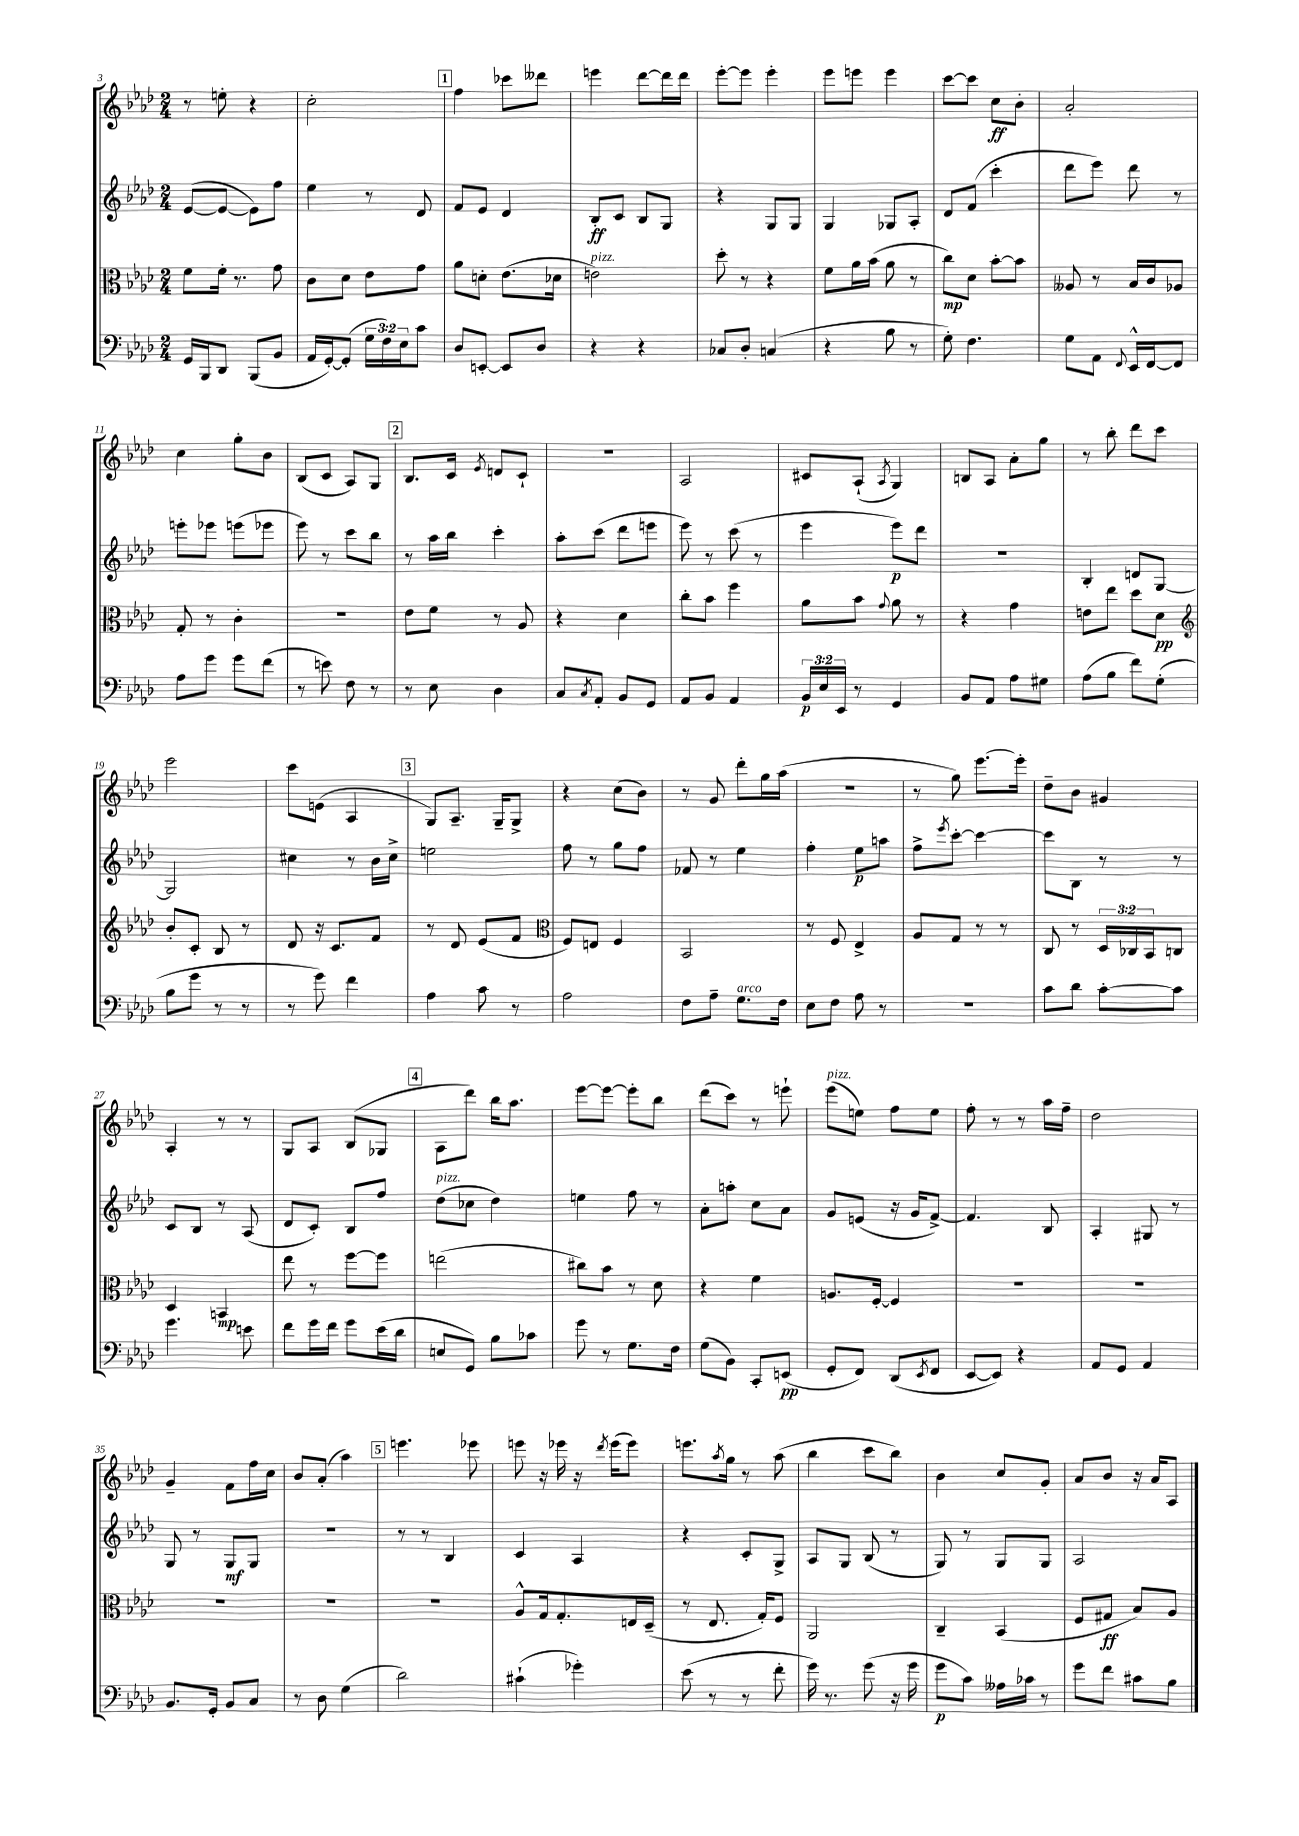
<<
\new StaffGroup <<
\new Staff = "s0" {
    \clef treble \key aes \major \numericTimeSignature \time 2/4
    r8 e''8-. r4 |
    c''2-. |
    \mark \markup { \box "1" } f''4 ces'''8 deses'''8 |
    e'''4 des'''8~ des'''16 des'''16 |
    ees'''8~-. ees'''8 ees'''4-. |
    ees'''8 e'''8 e'''4 |
    c'''8~ c'''8 c''8\ff bes'8-. |
    aes'2-. |
    c''4 g''8-. bes'8 |
    bes8( c'8 aes8) g8 |
    \mark \markup { \box "2" } bes8. c'16 \acciaccatura { ees'8 } d'8 c'8-! |
    r2 |
    aes2 |
    cis'8 aes8-!( \acciaccatura { aes8 } g4) |
    b8 aes8 aes'8-. g''8 |
    r8 bes''8-. des'''8 c'''8 |
    ees'''2 |
    c'''8 e'8( aes4 |
    \mark \markup { \box "3" } g8) aes8.-- g16-- g8-> |
    r4 c''8( bes'8) |
    r8 g'8 des'''8-. g''16 aes''16( |
    R2 |
    r8 g''8) ees'''8.~ ees'''16-. |
    des''8-- bes'8 gis'4 |
    aes4-. r8 r8 |
    g8 aes8 bes8( ges8 |
    \mark \markup { \box "4" } aes8 des'''8) bes''16 aes''8. |
    ees'''8~ ees'''8~ ees'''8-. bes''8 |
    des'''8( c'''8) r8 e'''8-! |
    ees'''8^\markup { \italic "pizz." }( e''8) f''8 e''8 |
    f''8-. r8 r8 aes''16 f''16-- |
    des''2 |
    g'4-- f'8 f''16 c''16 |
    bes'8 aes'8-.( aes''4) |
    \mark \markup { \box "5" } e'''4. ees'''8 |
    e'''8 r16 ees'''16 r16 \acciaccatura { des'''8 } ees'''16( ees'''8) |
    e'''8. \acciaccatura { aes''8 } g''16 r8 aes''8( |
    bes''4 c'''8 bes''8) |
    bes'4 c''8 g'8-. |
    aes'8 bes'8 r16 aes'16 aes8 \bar "|." |
}
\new Staff = "s1" {
    \clef treble \key aes \major \numericTimeSignature \time 2/4
    ees'8~( ees'8~ ees'8) f''8 |
    ees''4 r8 des'8 |
    \mark \markup { \box "1" } f'8 ees'8 des'4 |
    bes8-.\ff c'8 bes8 g8 |
    r4 g8 g8 |
    g4 ges8 aes8-. |
    des'8 f'8( c'''4-. |
    des'''8 ees'''8) des'''8 r8 |
    e'''8-. ees'''8 e'''8( ees'''8 |
    ees'''8) r8 c'''8 bes''8 |
    \mark \markup { \box "2" } r8 aes''16 bes''16 c'''4-. |
    aes''8-. c'''8( des'''8 e'''8 |
    ees'''8) r8 c'''8( r8 |
    ees'''4 ees'''8\p) des'''8 |
    r2 |
    bes4-. d'8 g8~ |
    g2 |
    cis''4 r8 bes'16 cis''16-> |
    \mark \markup { \box "3" } e''2 |
    f''8 r8 g''8 f''8 |
    fes'8 r8 ees''4 |
    f''4-. ees''8\p a''8 |
    f''8-> \acciaccatura { ees'''8 } c'''8~-. c'''4~ |
    c'''8 bes8 r8 r8 |
    c'8 bes8 r8 aes8( |
    des'8 c'8-.) bes8 f''8 |
    \mark \markup { \box "4" } des''8^\markup { \italic "pizz." }( ces''8 des''4) |
    e''4 f''8 r8 |
    aes'8-. a''8-. c''8 aes'8 |
    g'8 e'8( r16 g'16 f'8~->) |
    f'4. bes8 |
    aes4-. gis8 r8 |
    g8 r8 g8\mf g8 |
    r2 |
    \mark \markup { \box "5" } r8 r8 bes4 |
    c'4 aes4 |
    r4 c'8-. g8-> |
    aes8 g8 bes8( r8 |
    g8) r8 g8 g8 |
    aes2 \bar "|." |
}
\new Staff = "s2" {
    \clef alto \key aes \major \numericTimeSignature \time 2/4 \override Staff.TupletNumber.text = #tuplet-number::calc-fraction-text
    f'8 f'16-. r8. g'8 |
    c'8 des'8 ees'8 g'8 |
    \mark \markup { \box "1" } aes'8 d'8-. ees'8.( des'16 |
    e'2^\markup { \italic "pizz." }) |
    des''8-. r8 r4 |
    f'8 aes'16 bes'16( aes'8 r8 |
    c''8\mp) des'8 bes'8~-. bes'8 |
    aeses8 r8 bes16 c'16 aes8 |
    g8-. r8 c'4-. |
    R2 |
    \mark \markup { \box "2" } ees'8 f'8 r8 aes8 |
    r4 des'4 |
    c''8-. bes'8 f''4 |
    aes'8 bes'8 \appoggiatura { g'8 } aes'8 r8 |
    r4 g'4 |
    e'8 ees''8 des''8 des'8\pp |
    \clef treble bes'8-. c'8-. bes8 r8 |
    des'8 r16 c'8. f'8 |
    \mark \markup { \box "3" } r8 des'8 ees'8( f'8 |
    \clef alto f8) e8 f4 |
    bes,2 |
    r8 f8 ees4-> |
    aes8 g8 r8 r8 |
    c8 r8 \tuplet 3/2 { des16 ces16 bes,16 } c8 |
    des4 b,4\mp |
    ees''8 r8 f''8~ f''8 |
    \mark \markup { \box "4" } e''2( |
    cis''8) bes'8 r8 des'8 |
    r4 f'4 |
    a8. f16~-. f4 |
    R2 |
    R2 |
    R2 |
    R2 |
    \mark \markup { \box "5" } R2 |
    aes8-^ g16 g8.-. e16 des16--( |
    r8 ees8. g16-.) f8 |
    aes,2 |
    c4-- bes,4( |
    f8 gis8\ff bes8) aes8 \bar "|." |
}
\new Staff = "s3" {
    \clef bass \key aes \major \numericTimeSignature \time 2/4 \override Staff.TupletNumber.text = #tuplet-number::calc-fraction-text
    g,16 bes,,16 des,8 bes,,8( bes,8 |
    aes,16 g,16~-.) g,8-.( \tuplet 3/2 { g16 f16) ees16 } c'8 |
    \mark \markup { \box "1" } des8 e,8~-. e,8 des8 |
    r4 r4 |
    ces8 des8-. c4( |
    r4 bes8 r8 |
    g8-.) f4. |
    g8 aes,8 \appoggiatura { f,8 } ees,16-^ f,16~ f,8 |
    aes8 g'8 g'8 f'8( |
    r8 e'8) f8 r8 |
    \mark \markup { \box "2" } r8 ees8 des4 |
    c8 \acciaccatura { c8 } aes,8-. bes,8 g,8 |
    aes,8 bes,8 aes,4 |
    \tuplet 3/2 { bes,16\p ees16 ees,16 } r8 g,4 |
    bes,8 aes,8 aes8 gis8 |
    aes8( bes8 f'8) g8-.( |
    bes8 g'8 r8 r8 |
    r8 g'8) f'4 |
    \mark \markup { \box "3" } aes4 c'8 r8 |
    aes2 |
    f8 aes8-- g8.^\markup { \italic "arco" } f16 |
    ees8 f8 aes8 r8 |
    R2 |
    c'8 des'8 c'8~-. c'8 |
    g'4. e'8 |
    f'8 g'16 f'16 g'8 ees'16( des'16 |
    \mark \markup { \box "4" } e8 g,8) bes8 ces'8 |
    g'8 r8 g8. f16 |
    g8( bes,8) c,8-. e,8\pp( |
    g,8-. f,8) des,8( \acciaccatura { ees,8 } f,8 |
    ees,8~ ees,8) r4 |
    aes,8 g,8 aes,4 |
    bes,8. g,16-. bes,8 c8 |
    r8 des8 g4( |
    \mark \markup { \box "5" } des'2) |
    cis'4-!( ges'4-.) |
    ees'8( r8 r8 f'8-. |
    g'16) r8. g'8( r16 g'16 |
    g'8\p c'8) aeses16 ces'16 r8 |
    g'8 f'8 cis'8 bes8 \bar "|." |
}
>>
>>
\layout { \context { \Score currentBarNumber = #3 } }
